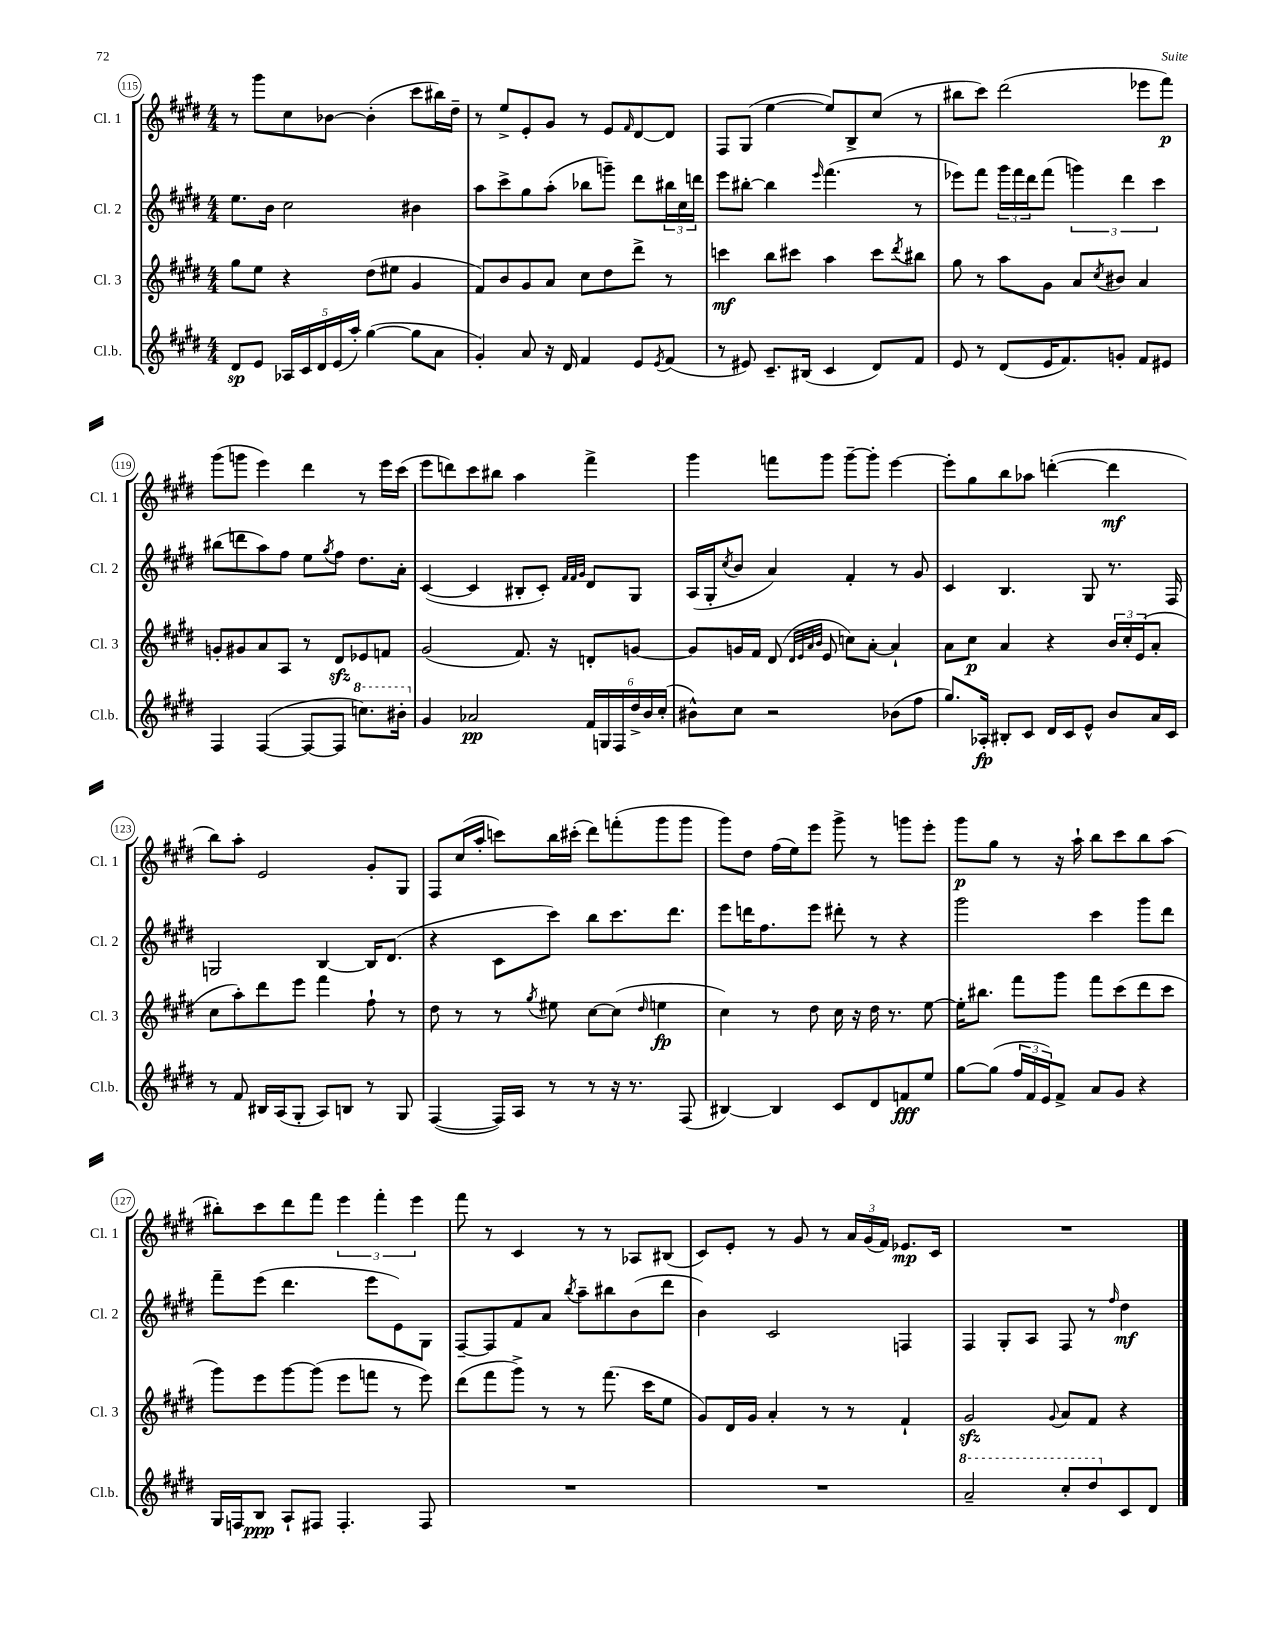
<<
\new StaffGroup <<
\new Staff = "s0" \with { instrumentName = "Cl. 1" shortInstrumentName = "Cl. 1" } {
    \clef treble \key e \major \numericTimeSignature \time 4/4
    r8 gis'''8 cis''8 bes'8~ bes'4-.( cis'''8 bis''16) dis''16-- |
    r8 e''8-> e'8-. gis'8 r8 e'8 \grace { fis'16 } dis'8~ dis'8 |
    fis8 gis8( e''4~ e''8) b8-> cis''8( r8 |
    bis''8 cis'''8) dis'''2( ees'''8 fis'''8\p) |
    gis'''8( g'''8 e'''4) dis'''4 r8 e'''16 cis'''16( |
    e'''8 d'''8) cis'''8 bis''8 a''4 fis'''4-> |
    gis'''4 f'''8 gis'''8 gis'''8~-- gis'''8-. e'''4~ |
    e'''8-. gis''8 b''8 aes''8 d'''4~-.( d'''4\mf |
    b''8) a''8-. e'2 gis'8-. gis8 |
    fis8 cis''16( a''16-. c'''8) b''16 cis'''16-.( dis'''8) f'''8-.( gis'''8 gis'''8 |
    gis'''8) dis''8 fis''16( e''16) e'''8 gis'''8-> r8 g'''8 e'''8-. |
    gis'''8\p gis''8 r8 r16 a''16-! b''8 cis'''8 b''8 a''8( |
    bis''8-.) cis'''8 dis'''8 fis'''8 \tuplet 3/2 { e'''4 fis'''4-. e'''4 } |
    fis'''8 r8 cis'4 r8 r8 aes8 bis8( |
    cis'8) e'8-. r8 gis'8 r8 \tuplet 3/2 { a'16 gis'16( fis'16) } ees'8.\mp cis'16 |
    R1 \bar "|." |
}
\new Staff = "s1" \with { instrumentName = "Cl. 2" shortInstrumentName = "Cl. 2" } {
    \clef treble \key e \major \numericTimeSignature \time 4/4
    e''8. b'16 cis''2 bis'4 |
    a''8 cis'''8-> gis''8 a''8-.( bes''8 g'''8--) dis'''8 \tuplet 3/2 { bis''16 cis''16 d'''16 } |
    e'''8 bis''8~-. bis''4 \grace { e'''16 } fis'''4.( r8 |
    ees'''8) fis'''8 \tuplet 3/2 { gis'''16 fis'''16 dis'''16 } fis'''8( \tuplet 3/2 { g'''4) dis'''4 cis'''4 } |
    bis''8( d'''8 a''8) fis''8 e''8 \acciaccatura { gis''8 } fis''8 dis''8. a'16-. |
    cis'4~( cis'4 bis8-. cis'8-.) \grace { fis'32 fis'32 gis'32 } dis'8 gis8 |
    a16( gis16-. \acciaccatura { cis''8 } b'8 a'4) fis'4-. r8 gis'8 |
    cis'4 b4. gis8 r8. fis16 |
    g2 b4~ b16 dis'8.( |
    r4 cis'8 cis'''8) b''8 cis'''8. dis'''8. |
    e'''8 d'''16 fis''8. e'''8 dis'''8-. r8 r4 |
    gis'''2 cis'''4 gis'''8 dis'''8 |
    fis'''8-- e'''8( dis'''4. e'''8 e'8) gis8 |
    fis8~-- fis8 fis'8 a'8 \acciaccatura { b''8 } a''8-- bis''8 b'8( dis'''8 |
    b'4) cis'2 f4 |
    fis4 gis8-. a8 fis8 r8 \grace { fis''16 } dis''4\mf \bar "|." |
}
\new Staff = "s2" \with { instrumentName = "Cl. 3" shortInstrumentName = "Cl. 3" } {
    \clef treble \key e \major \numericTimeSignature \time 4/4
    gis''8 e''8 r4 dis''8( eis''8 gis'4 |
    fis'8) b'8 gis'8 a'8 cis''8 dis''8 dis'''8-> r8 |
    c'''4\mf b''8 cis'''8 a''4 cis'''8 \acciaccatura { dis'''8 } bis''8 |
    gis''8 r8 a''8 gis'8 a'8 \acciaccatura { cis''8 } bis'8 a'4 |
    g'8-. gis'8 a'8 a8 r8 dis'8\sfz ees'8 f'8 |
    gis'2( fis'8.) r16 d'8-. g'8~ |
    g'8 g'16 fis'16 dis'8( \grace { dis'32 e'32 a'32 b'32 } e'8 c''8) a'8~-. a'4-! |
    a'8 cis''8\p a'4 r4 \tuplet 3/2 { b'16 cis''16-. e'16( } a'8-. |
    cis''8 a''8-.) dis'''8 e'''8 fis'''4 fis''8-! r8 |
    dis''8 r8 r8 \acciaccatura { gis''8 } eis''8 cis''8~ cis''8( \grace { dis''16 } e''4\fp |
    cis''4) r8 dis''8 cis''16 r16 dis''16 r8. e''8~ |
    e''16-. bis''8. fis'''8 gis'''8 fis'''8 cis'''8( dis'''8 cis'''8 |
    gis'''8) e'''8 gis'''8~ gis'''8( e'''8 f'''8 r8 e'''8) |
    dis'''8( fis'''8 gis'''8->) r8 r8 fis'''8.( cis'''16 e''8 |
    gis'8) dis'16 gis'16 a'4-. r8 r8 fis'4-! |
    gis'2\sfz \appoggiatura { gis'8 } a'8 fis'8 r4 \bar "|." |
}
\new Staff = "s3" \with { instrumentName = "Cl.b." shortInstrumentName = "Cl.b." } {
    \clef treble \key e \major \numericTimeSignature \time 4/4
    dis'8\sp e'8 \tuplet 5/4 { aes16 cis'16 dis'16 e'16( a''16-.) } gis''4~( gis''8 a'8 |
    gis'4-.) a'8 r16 dis'16 fis'4 e'8 \acciaccatura { e'8 } fis'8( |
    r8 eis'8) cis'8.-- bis16( cis'4 dis'8) fis'8 |
    e'8 r8 dis'8( e'16 fis'8.) g'8-. fis'8 eis'8 |
    fis4 fis4~( fis8~ fis8 \ottava #1 c'''8.) bis''16-. \ottava #0 |
    gis'4 aes'2\pp \tuplet 6/4 { fis'16 g16 fis16 dis''16-> b'16 cis''16-.( } |
    bis'8-^) cis''8 r2 bes'8( fis''8 |
    gis''8.) aes16-.\fp bis8-. cis'8 dis'16 cis'16 e'8-^ b'8 a'16 cis'16 |
    r8 fis'8 bis16 a16( gis8-. a8) b8 r8 gis8 |
    fis4~( fis16) a16 r8 r8 r16 r8. fis8( |
    bis4~) bis4 cis'8 dis'8 f'8\fff e''8 |
    gis''8~ gis''8( \tuplet 3/2 { fis''16 fis'16 e'16) } fis'8-> a'8 gis'8 r4 |
    gis16 f16 b8\ppp a8-! fis8 fis4.-. fis8 |
    R1 |
    R1 |
    \ottava #1 a''2-- cis'''8-. dis'''8 \ottava #0 cis'8 dis'8 \bar "|." |
}
>>
>>
\layout { \context { \Score currentBarNumber = #115 \override BarNumber.stencil = #(make-stencil-circler 0.1 0.3 ly:text-interface::print) } }
